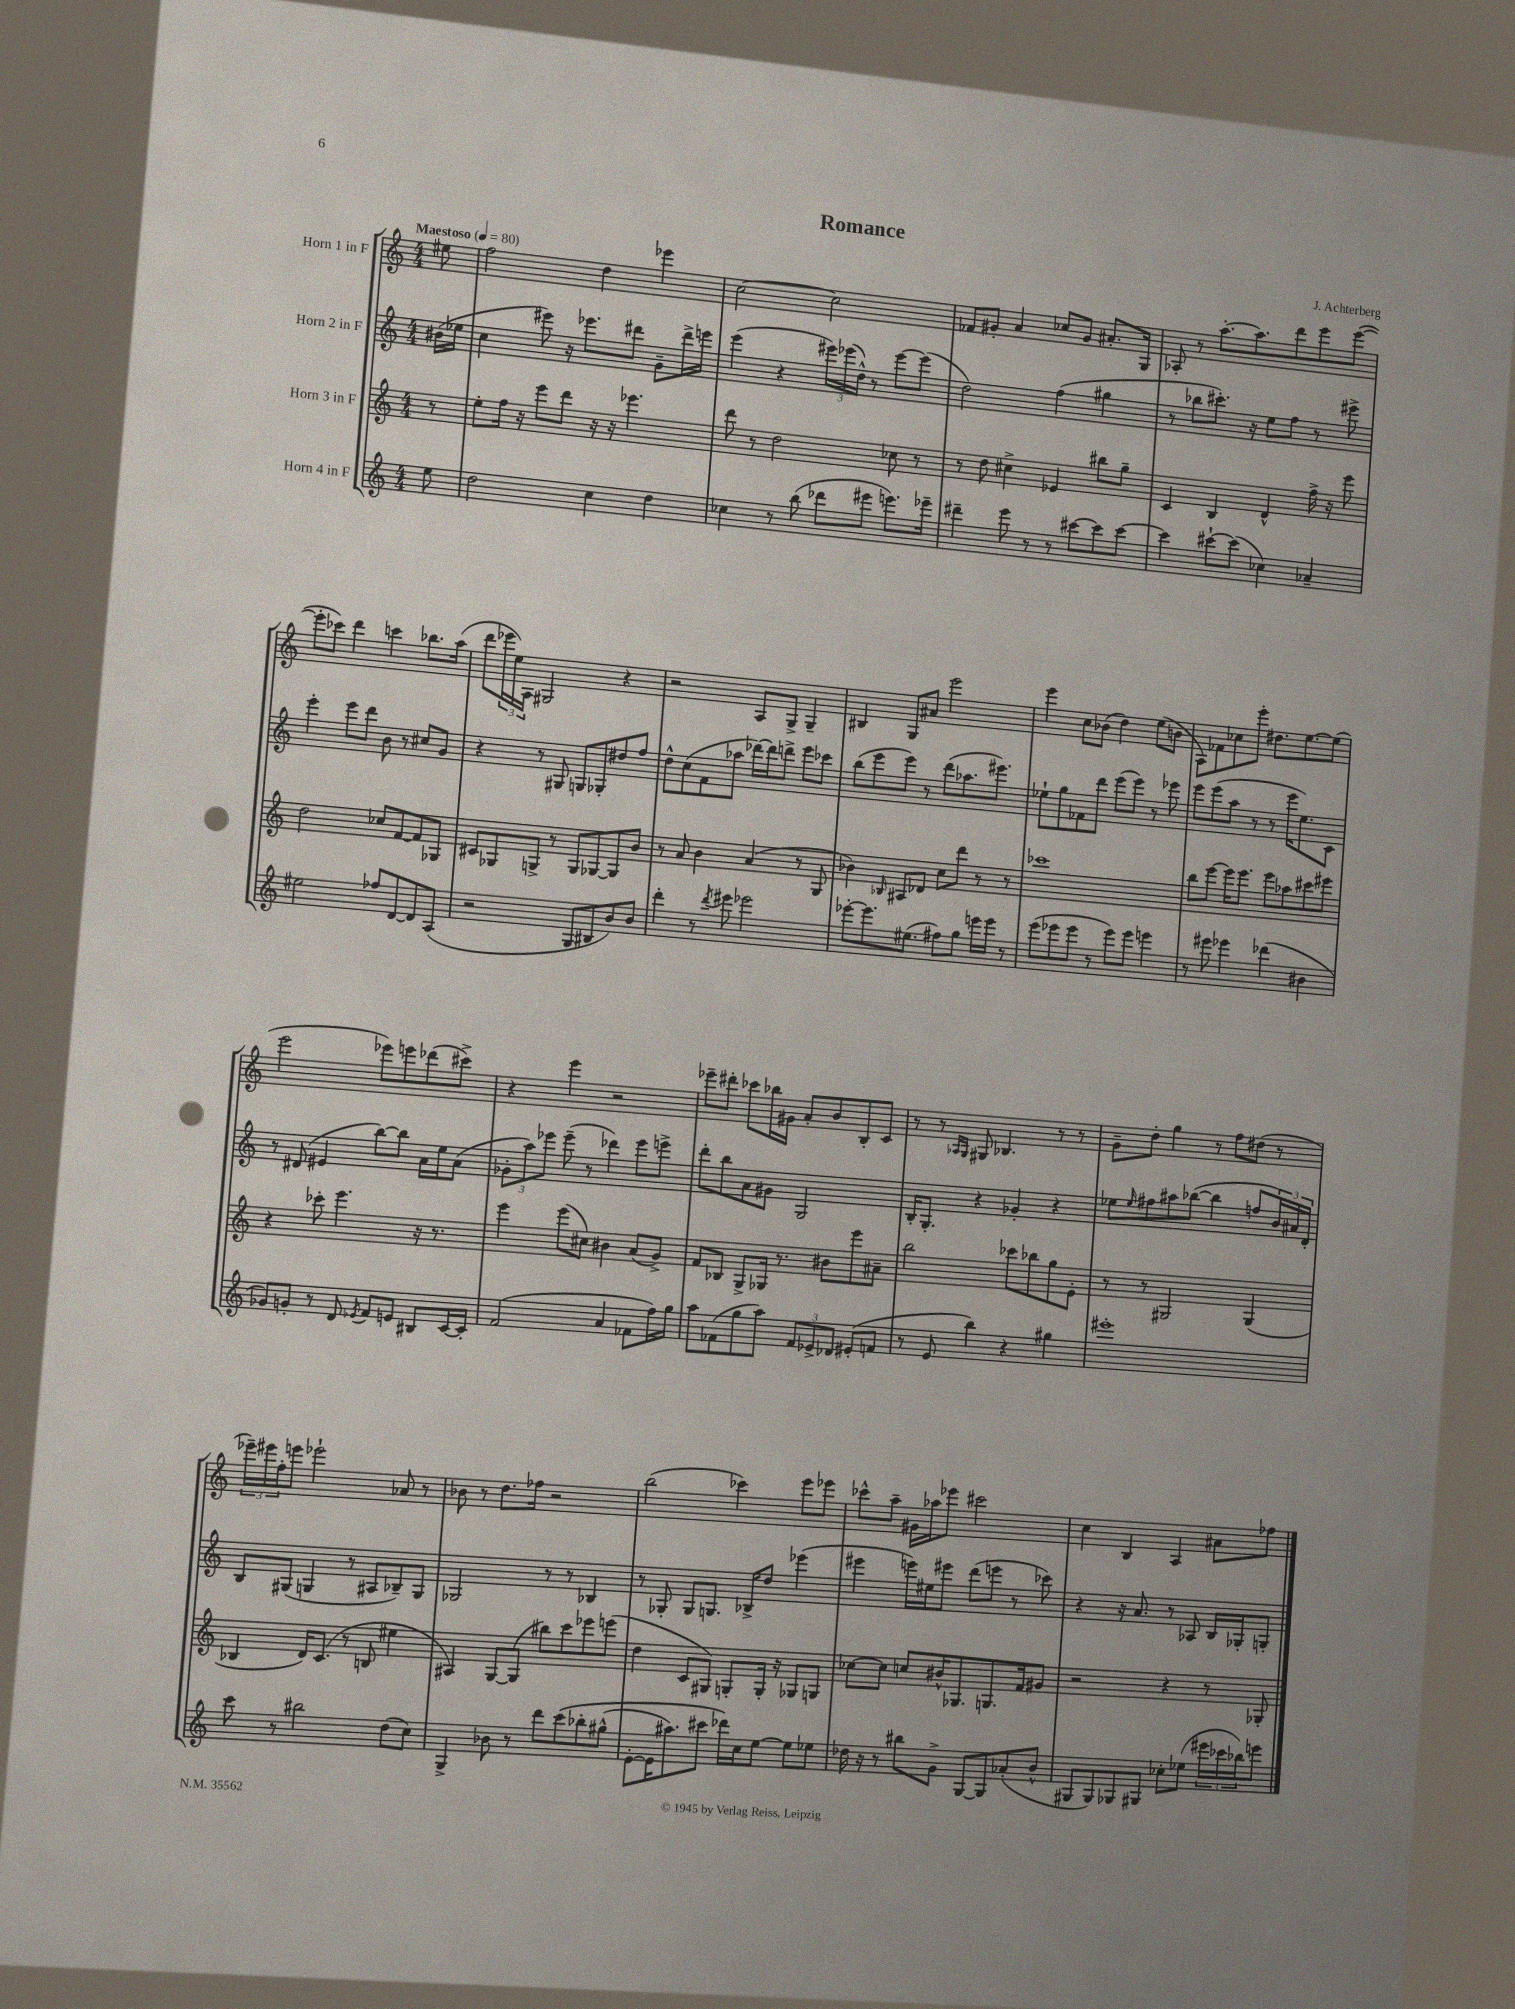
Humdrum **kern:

**kern	**kern	**kern	**kern
*part4	*part3	*part2	*part1
*staff4	*staff3	*staff2	*staff1
*I"Horn 4 in F	*I"Horn 3 in F	*I"Horn 2 in F	*I"Horn 1 in F
*clefG2	*clefG2	*clefG2	*clefG2
*k[]	*k[]	*k[]	*k[]
*M4/4	*M4/4	*M4/4	*M4/4
*MM80	*MM80	*MM80	*MM80
=	=	=	=
!	!	!	!LO:TX:a:B:t=Maestoso
8ee\	8r	(16b#X\LL	8ee#X\
.	.	16ee-X\JJ	.
=1	=1	=1	=1
2dd\	8ee'\L	4cc\	2ff\
.	16ff\Jk	.	.
.	16r	.	.
.	8eee\L	8eee#X\)	.
.	8ddd\J	16r	.
.	.	8.eee-X\L	.
4cc\	16r	.	4dd\
.	16r	.	.
.	4.eee-X\	8ddd#X\J	.
4dd\	.	8g~\L	4eee-X\
.	.	16ddd#^\L	.
.	.	16eeen\JJ	.
=2	=2	=2	=2
4cc-X\	8ddd\	(4eee\	[2cc\
.	8r	.	.
8r	2dd\	4r	.
(8bb\	.	.	.
8ddd-X\L	.	24eee#X\LL)	2cc\]
.	.	(24eee-X\	.
.	.	24dd^^\JJ)	.
8eee#X\J	.	8r	.
8.eeen\L)	8cc-X\	[8eee-\L	.
.	8r	(8eee-\J]	.
16eee-X~\Jk	.	.	.
=3	=3	=3	=3
4ddd#X~\	8r	2dd\)	8f-X/L
.	8dd\	.	8g#X'/J
8eee\	4cc#X^\	.	4a/
8r	.	.	.
8r	4e-X/	(4ff\	8cc-X/L
[8ccc#X\L	.	.	8g#/J
8ccc#\]	8bb#X\L	4gg#X\	8.a#X'/L
[8ccc#\J	8gg~\J	.	.
.	.	.	16G/Jk
=4	=4	=4	=4
4ccc#\]	4c/	8r	8A-X'/
.	.	8bb-X\L	8r
[8ccc#X`\L	4B/	8.ccc#X'\J)	[8.aa'\L
(8ccc#\J]	.	.	.
.	.	16r	8.aa\]
4cc-X\)	4d^^/	8ee\L	.
.	.	8ff\J	8ddd\
4a-X~/	16ff^\	8r	8eee\
.	16r	.	.
.	8eee\	8eee#X^\	([8eee\J
!!LO:LB:g=z
=5	=5	=5	=5
2ee#X\	2dd\	4eee'\	8eee'\L]
.	.	.	8ccc-X\J)
.	.	8eee\L	4ddd\
.	.	8ddd\J	.
8ff-X/L	8cc-X/L	8b\	4cccn\
[8d/	[8f/	8r	.
8d/]	8f/]	8cc#X/L	8.bb-X\L
(8A/J	8G-X/J	8g/J	.
.	.	.	(16aa\Jk
=6	=6	=6	=6
2r	8c#X/L	4r	8ddd\L
.	8G-X/	.	24eee-X\L
.	.	.	24ee\)
.	.	.	24A\JJ
.	8Gn^/J	8r	2G#X/
.	8r	8G#X/	.
8G/L	8G/L	8Gn/L	.
8B#X/	[8G-X/	8G-X'/	.
8b/)	8G-/]	8dd#X/	4r
8b/J	8b/J	8ff/J	.
=7	=7	=7	=7
4ddd'\	8r	8dd^^\L	2r
.	8a/	(8cc\	.
8r	4b\	8f\	.
8qddd/	.	.	.
8eee#X\	.	8aa-X\J	.
2eee-X\	(4a/	[16ddd-X\LL)	8A/L
.	.	16ddd-\J]	.
.	.	8dddn^\J	8G^/J
.	8r	8eee\L	4G~/
.	8G/	8ccc-X\J	.
=8	=8	=8	=8
[8eee-X'\L	4b-X\)	(8bb\L	4B#X/
8.eee-\]	.	8eee\	.
.	16qqB-X/	.	.
.	8A#X/L	8eee\J)	8G/L
(8.ee#X\J	.	.	.
.	8d-X/J	8r	8a#X/J
8ff#X\L)	8cc\L	(8ddd\L	2eee\
8gg\J	8ddd\J	8.aa-X\	.
16eeen\LL	8r	.	.
16eee\JJ	.	8.eee#X\J)	.
8r	8r	.	.
=9	=9	=9	=9
(8eee\L	1ccc-X	8ee-X`\L	4eee\
8eee-X\	.	8gg\	.
8eee-\J	.	8f-X\	8cc\L
8r	.	8ddd\J	(8b-X\J
8eee-\L)	.	(8eee\L	4dd\)
8eee-\J	.	8eee\J)	.
4eeen\	.	8r	(8ee\L
.	.	8eee-X\	8bn\J
=10	=10	=10	=10
8r	8bb\L	8eee\L	8A\L)
8eee#X\	[8eee\J	(8eee\	8f-X\
4eee-X\	16eee\KL]	8aa\J	8cc-X\
.	8.eee\J	.	.
.	.	8r	8eee'\J
(4ddd-X\	8eee\L	8r	8.dd#X\L
.	8aa-X\	16eee\KL	.
.	.	8.ee\)	[8.ee\
4b#X\	8ccc#X\	.	.
.	8eee#X\J	8c\J	(8ee\J]
!!LO:LB:g=z
=11	=11	=11	=11
8g-X/L)	4r	8r	2eee\
8gn'/J	.	(8d#X/	.
8r	8ccc-X'\	4e#X/	.
8d/	4.eee\	.	.
8qe-X/	.	.	.
8f/L	.	[8bb\L)	8eee-X\L)
8en/J	.	8bb\J]	8eeen\
8B#X/L	16r	16a\LL	(8ddd-X\
.	8.r	16ee\J	.
[16c/L	.	(8a\J	8ccc#X^\J)
16c'/JJ]	.	.	.
=12	=12	=12	=12
(2f/	4eee\	12g-X'\L	4r
.	.	12aa\)	.
.	.	12eee-X\J	.
.	(8eee\L	(8eee-~\	4eee\
.	8cc#X\J)	8r	.
4a/	4b#X\	4ddd-X\)	2r
8f-X\L	(8a/L	8eee-\L	.
16ff\L)	8g^/J)	8eeen^\J	.
16gg\JJ	.	.	.
=13	=13	=13	=13
8aa\L	8f/L	8ddd'\L	8eee-X~\L
(8f-X\	8B-X/J	8bb\	8ddd#X'\J
8gg\	8G^/L	8a\	8ccc-X\L
8aa\J)	16G-X/Jk	8g#X\J	16bb-X\L
.	8.r	.	16g#X\JJ
12f-/L	.	2G/	8a'/L
12e-X^/	.	.	.
.	8b#X\L	.	8b/
12d-X/J	.	.	.
(8e#X'/L	8eee\	.	8B'/
8fn/J	8a#X~\J	.	8c/J
=14	=14	=14	=14
8r	2bb\	16B'/KL	8r
.	.	8.G'/J	.
8e/	.	.	8r
.	.	.	16qqA-X/LL
.	.	.	16qqG/JJ
4bb\)	.	4r	8G#X/
.	.	.	4.B-X/
4r	8ccc-X\L	4g-X'/	.
.	8bb-X\	.	.
4gg#X\	8gg\	4r	8r
.	8e'\J	.	8r
=15	=15	=15	=15
1eee#X'	8r	8ee-X\L	8g~\L
.	.	16qqee-/	.
.	8r	8ff#X\	8dd'\J
.	2G#X/	8aa#X\	4gg\
.	.	([8bb-X\J	.
.	.	4bb-\]	8r
.	.	.	8ff\L
.	(4G#/	8ffn/L	(8dd#X\J
.	.	24b/L)	8r
.	.	24a#X/	.
.	.	24d'/JJ	.
!!LO:LB:g=z
=16	=16	=16	=16
8ccc\	4B-X/	8B/L	24eee-X~\LL)
.	.	.	24eee#X\
.	.	.	24ff'\J
8r	.	(8G#X/J	8eeen\J
2bb#X\	16d/KL)	4Gn/	2eee-X`\
.	(8.c/J	.	.
.	8r	8r	.
.	8Bn/	8A#X/L	.
(8dd\L	4ee#X\	8B-X~/)	8a-X/
8cc\J)	.	8G/J	8r
=17	=17	=17	=17
4G^/	4A#X/)	2G-X/	8b-X\
.	.	.	8r
8b-X\	[8G/L	.	8.dd\L
8r	(8G/J]	.	.
.	.	.	16ff-X\Jk
8ddd\L	8bb#X\L)	8r	2r
(8ccc\	8ccc\	8r	.
8bb-X'\	8eee-X\	4B-X/	.
(8gg#X^^\J	(8eeen\J	.	.
=18	=18	=18	=18
[8e'\L	4dd\	8r	(2bb\
16e\K]	.	8G-X'/	.
8.aa#X\)	.	.	.
.	8c/L	8G-/L	.
8ccc#X\J	8G#X/J)	8.Gn/J	.
16ddd-X\LL)	8Gn'/L	.	4ccc-X\)
16cc\J	.	16B-X^/KL	.
[8ee\J	16G'/Jk	8dd/J	.
.	16r	.	.
8ee\L]	8G-X/L	(4eee-X\	8eee\L
8ee-X\J	8Gn/J	.	8eee-X\J
=19	=19	=19	=19
16dd-X\	[8cc-X\L	4eee#X\	8ccc-X^^\L
16r	.	.	.
8r	8cc-\J]	.	8aa~\J
8bb#X\L	8ccn/L	16eeen\LL)	16g#X\LL
.	.	16ee#X\J	16aa-X\J
8g^\J	16b#X^^/K	8eee#X\J	8eee-X\J
.	8.G-X/	.	.
[8G/L	.	(8ddd\L	2ccc#X\
8G/]	8.Gn/	8eeen\J	.
(8a-X'/	.	8r	.
.	16f/k	.	.
8b^^/J	8g#X/J	8ccc-X\)	.
=20	=20	=20	=20
8G#X/L	2r	4r	4cc\
8G#/)	.	.	.
8G-X/	.	16r	4B/
.	.	8.a/	.
8G#X/J	.	.	.
8cc-X'\L	4r	8r	4A/
(8ee-X\J	.	8A-X/	.
24eee#X\LL	8r	16B/LL	8a#X\L
24ccc-X\	.	.	.
.	.	16G-X'/J	.
24bb-X\J)	.	.	.
8eeen\J	8G-X'/	8Gn'/J	8ff-X\J
==	==	==	==
*-	*-	*-	*-
